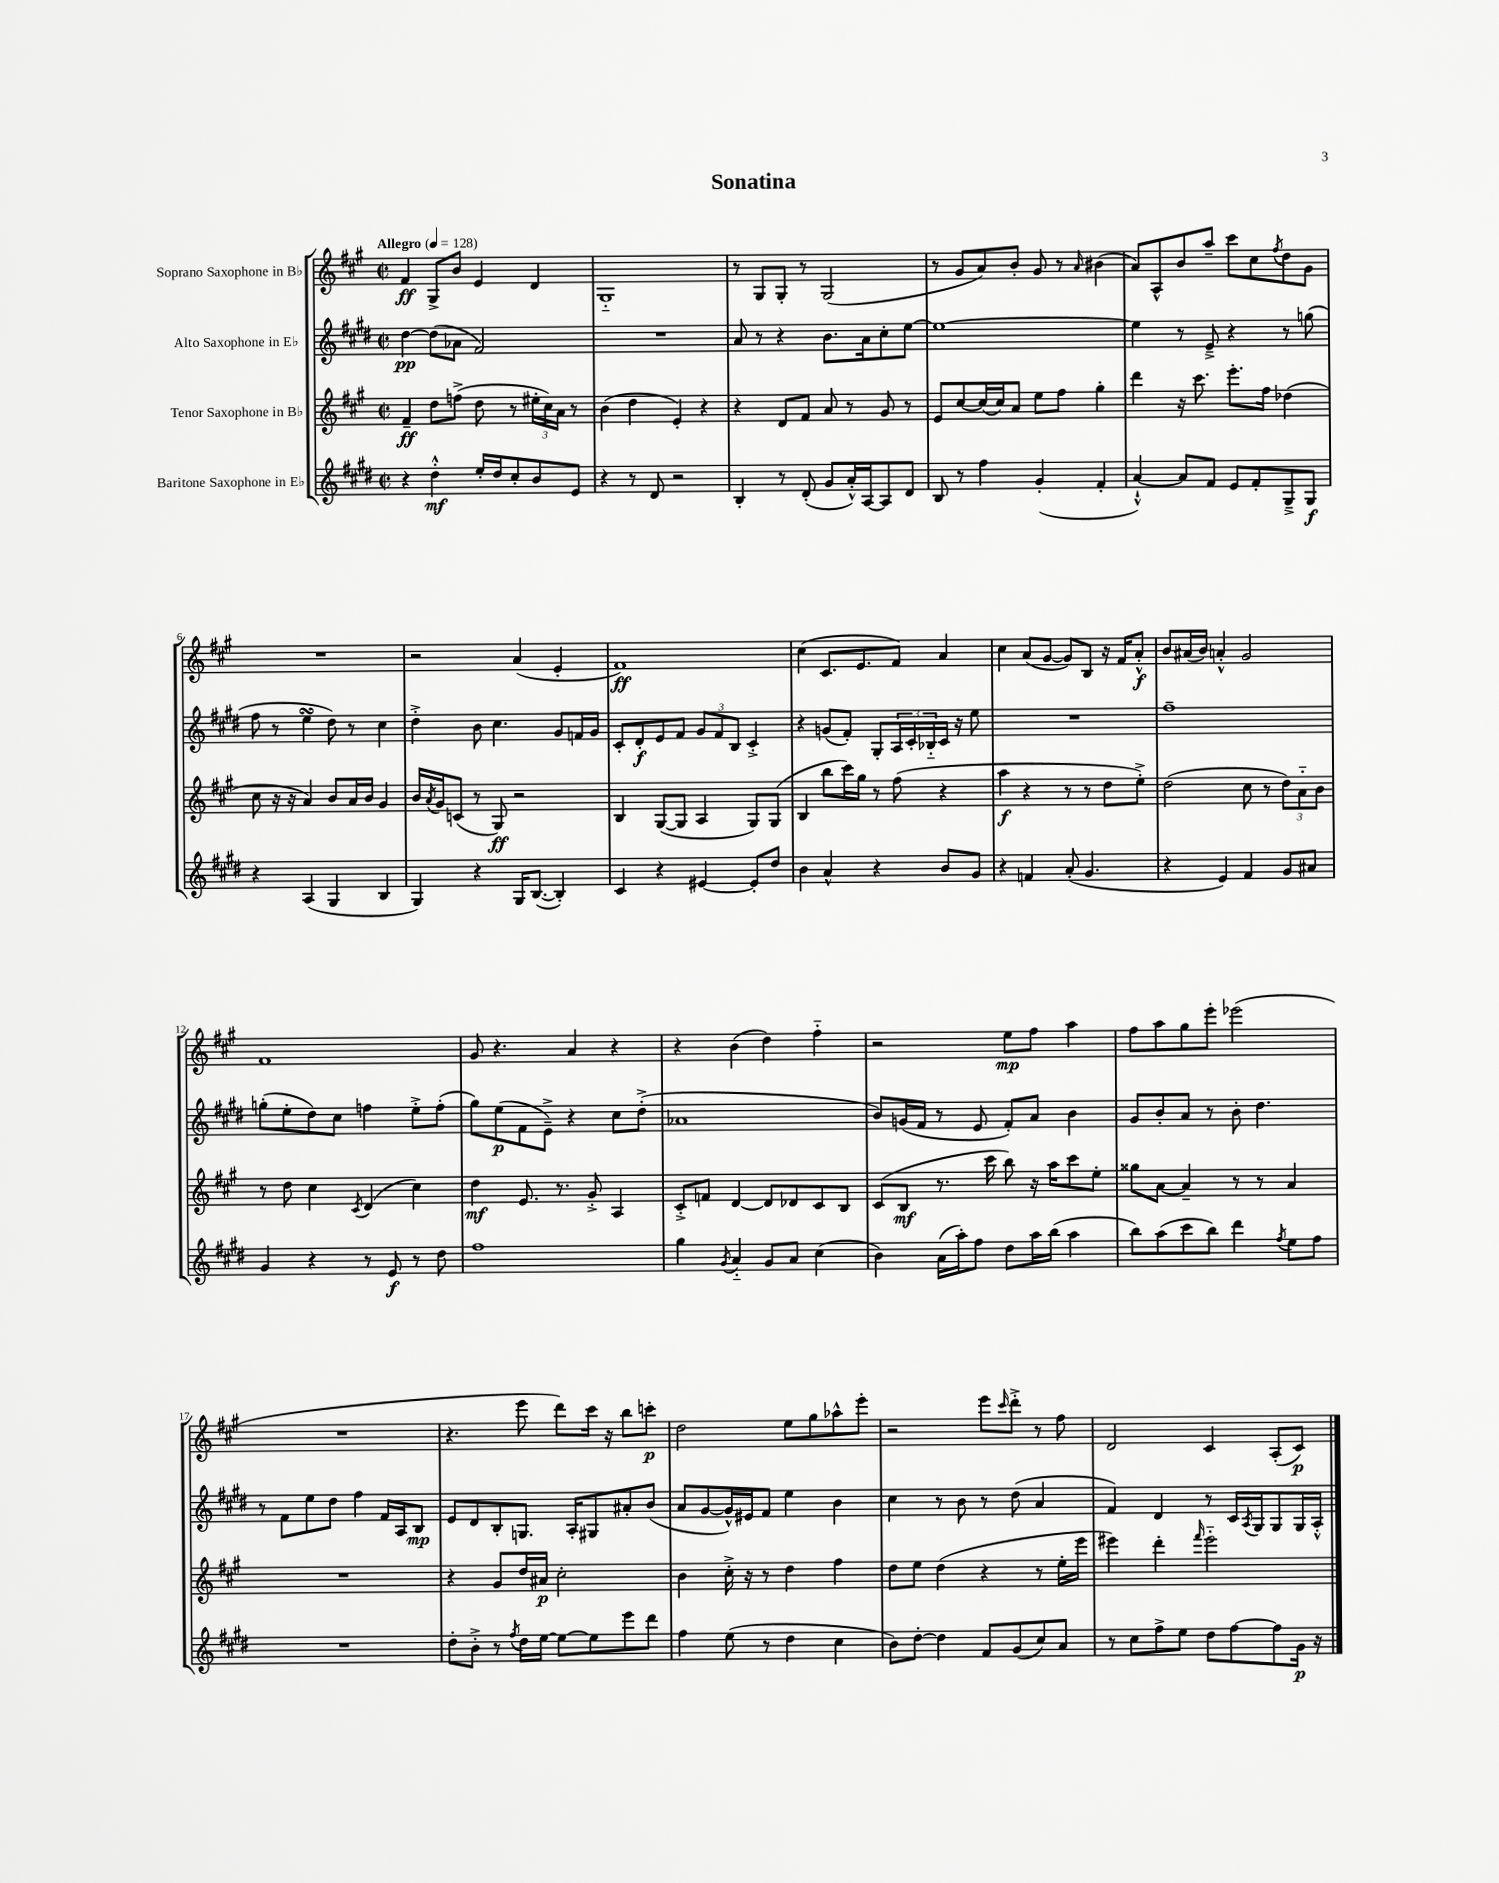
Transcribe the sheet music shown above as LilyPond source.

\header { title = "Sonatina" }
<<
\new StaffGroup <<
\new Staff = "s0" \with { instrumentName = "Soprano Saxophone in Bb" } {
    \clef treble \key a \major \defaultTimeSignature \time 2/2 \tempo "Allegro" 4 = 128
    fis'4\ff gis8-> b'8 e'4 d'4 |
    gis1-_ |
    r8 gis8 gis8-. r8 gis2( |
    r8 gis'8 a'8) b'8-. gis'8 r8 \grace { a'16 } bis'4( |
    a'8) a8-^ b'8 a''8-- cis'''8 cis''8 \acciaccatura { fis''8 } d''8 gis'8 |
    R1 |
    r2 a'4( e'4-. |
    fis'1\ff) |
    cis''4( cis'8. e'8. fis'8) a'4 |
    cis''4 a'8( gis'8~ gis'8) b8 r16 fis'16 a'8-.-^\f |
    b'8 ais'16( b'16) a'4-.-^ gis'2 |
    fis'1 |
    gis'8 r4. a'4 r4 |
    r4 b'4( d''4) fis''4-_ |
    r2 e''8\mp fis''8 a''4 |
    fis''8 a''8 gis''8 e'''8-. ees'''2( |
    R1 |
    r4. e'''8 d'''8) cis'''16 r16 b''8 c'''8-.\p |
    d''2 e''8 gis''8 aes''8-^ e'''8-. |
    r2 e'''8 \grace { cis'''16 } d'''8-.-> r8 fis''8 |
    d'2 cis'4 a8-.( cis'8\p) \bar "|." |
}
\new Staff = "s1" \with { instrumentName = "Alto Saxophone in Eb" } {
    \clef treble \key e \major \defaultTimeSignature \time 2/2
    dis''4~\pp dis''8( aes'8 fis'2) |
    R1 |
    a'8 r8 r4 b'8. a'16 cis''8-. e''8~ |
    e''1~ |
    e''4 r8 e'8---> r4 r8 g''8( |
    fis''8 r8 e''4\turn dis''8) r8 cis''4 |
    dis''4-.-> b'8 cis''4. gis'8 f'16 gis'16 |
    cis'8-. dis'8-.\f e'8 fis'8 \tuplet 3/2 { gis'8 fis'8 b8 } cis'4-.-> |
    r4 g'8( fis'8-.) gis8-. \tuplet 3/2 { a16 cis'16-. bes16-_ } cis'16 r16 e''8 |
    R1 |
    fis''1-- |
    g''8-.( e''8-. dis''8) cis''8 f''4 e''8-.-> f''8-.( |
    gis''8) e''8\p( fis'8 e'8--->) r4 cis''8 dis''8-.->( |
    aes'1 |
    b'8) g'16( fis'16 r8 e'8 fis'8-.) a'8 b'4 |
    gis'8 b'8-. a'8 r8 b'8-. dis''4. |
    r8 fis'8 e''8 dis''8 fis''4 fis'16 a16 b8\mp |
    e'8 dis'8 b8-. g8. a16-. gis8 ais'8-. b'8( |
    a'8 gis'8~ gis'16-^) eis'16 fis'8 e''4 b'4 |
    cis''4 r8 b'8 r8 dis''8( a'4 |
    fis'4) dis'4 r8 cis'16 \acciaccatura { a8 } gis16 gis8 gis16 a16-.-^ \bar "|." |
}
\new Staff = "s2" \with { instrumentName = "Tenor Saxophone in Bb" } {
    \clef treble \key a \major \defaultTimeSignature \time 2/2
    fis'4--\ff d''8 f''8->( d''8 r8 \tuplet 3/2 { eis''16-. cis''16) a'16 } r8 |
    b'4( d''4 e'4-.) r4 |
    r4 d'8 fis'8 a'8 r8 gis'8 r8 |
    e'8 cis''8~ cis''16( cis''16) a'8 e''8 fis''8 gis''4-. |
    d'''4 r16 cis'''8. e'''8.-. fis''16 des''4( |
    cis''8 r16 r16 a'4) b'8 a'16 b'16 gis'4 |
    b'16 \acciaccatura { a'8 } gis'16 c'8( r8 gis8\ff) r2 |
    b4 gis8~( gis8 a4 gis8) gis8( |
    b4 b''8 cis'''16) gis''16 r8 fis''8( r4 |
    a''4\f r4 r8 r8 d''8 e''8-.->) |
    d''2( cis''8 r8 \tuplet 3/2 { d''8) a'8-_ b'8 } |
    r8 d''8 cis''4 \acciaccatura { cis'8 } d'4( cis''4) |
    d''4\mf e'8. r8. gis'8-.-> a4 |
    cis'8-.-> f'8 d'4~ d'8 des'8 cis'8 b8 |
    cis'8( b8\mf r8. cis'''16 b''8) r16 a''16 cis'''8 e''8-. |
    gisis''8 a'8~ a'4-- r8 r8 a'4 |
    R1 |
    r4 gis'8 d''16 ais'16\p cis''2-. |
    b'4 cis''16-.-> r16 r8 d''4 fis''4 |
    d''8 e''8 d''4( r4 r8 e''16-. e'''16 |
    eis'''4) d'''4-. \grace { fis'''16 } eis'''2-_ \bar "|." |
}
\new Staff = "s3" \with { instrumentName = "Baritone Saxophone in Eb" } {
    \clef treble \key e \major \defaultTimeSignature \time 2/2
    r4 dis''4-.-^\mf e''16-. dis''16 cis''8-. b'8 e'8 |
    r4 r8 dis'8 r2 |
    b4-. r8 dis'8-.( gis'8 a'16-.-^) a16~ a8 dis'8 |
    b8 r8 fis''4 gis'4-.( fis'4-. |
    a'4~-!-^) a'8 fis'8 e'8 fis'8-. gis8---> gis8\f |
    r4 a4( gis4 b4 |
    gis4) r4 gis16 b8.~( b4-.) |
    cis'4 r4 eis'4~ eis'8-. dis''8 |
    b'4 a'4-^ r4 b'8 gis'8 |
    r4 f'4 a'8-.( gis'4. |
    r4 e'4) fis'4 gis'8 ais'8 |
    gis'4 r4 r8 e'8\f r8 dis''8 |
    fis''1 |
    gis''4 \acciaccatura { gis'8 } a'4-_ gis'8 a'8 cis''4( |
    b'4) a'16( a''16-.) fis''8 dis''8 a''16 b''16( a''4 |
    b''8) a''8( cis'''8 b''8) dis'''4 \acciaccatura { fis''8 } e''8 fis''8 |
    R1 |
    dis''8-. b'8-.-> r8 \acciaccatura { fis''8 } dis''16 e''16~ e''8~ e''8 e'''8 dis'''8 |
    fis''4 e''8( r8 dis''4 cis''4 |
    b'8) dis''8~-. dis''4 fis'8 gis'8( cis''8) a'8 |
    r8 cis''8 fis''8-> e''8 dis''8 fis''8~ fis''8 gis'16\p r16 \bar "|." |
}
>>
>>
